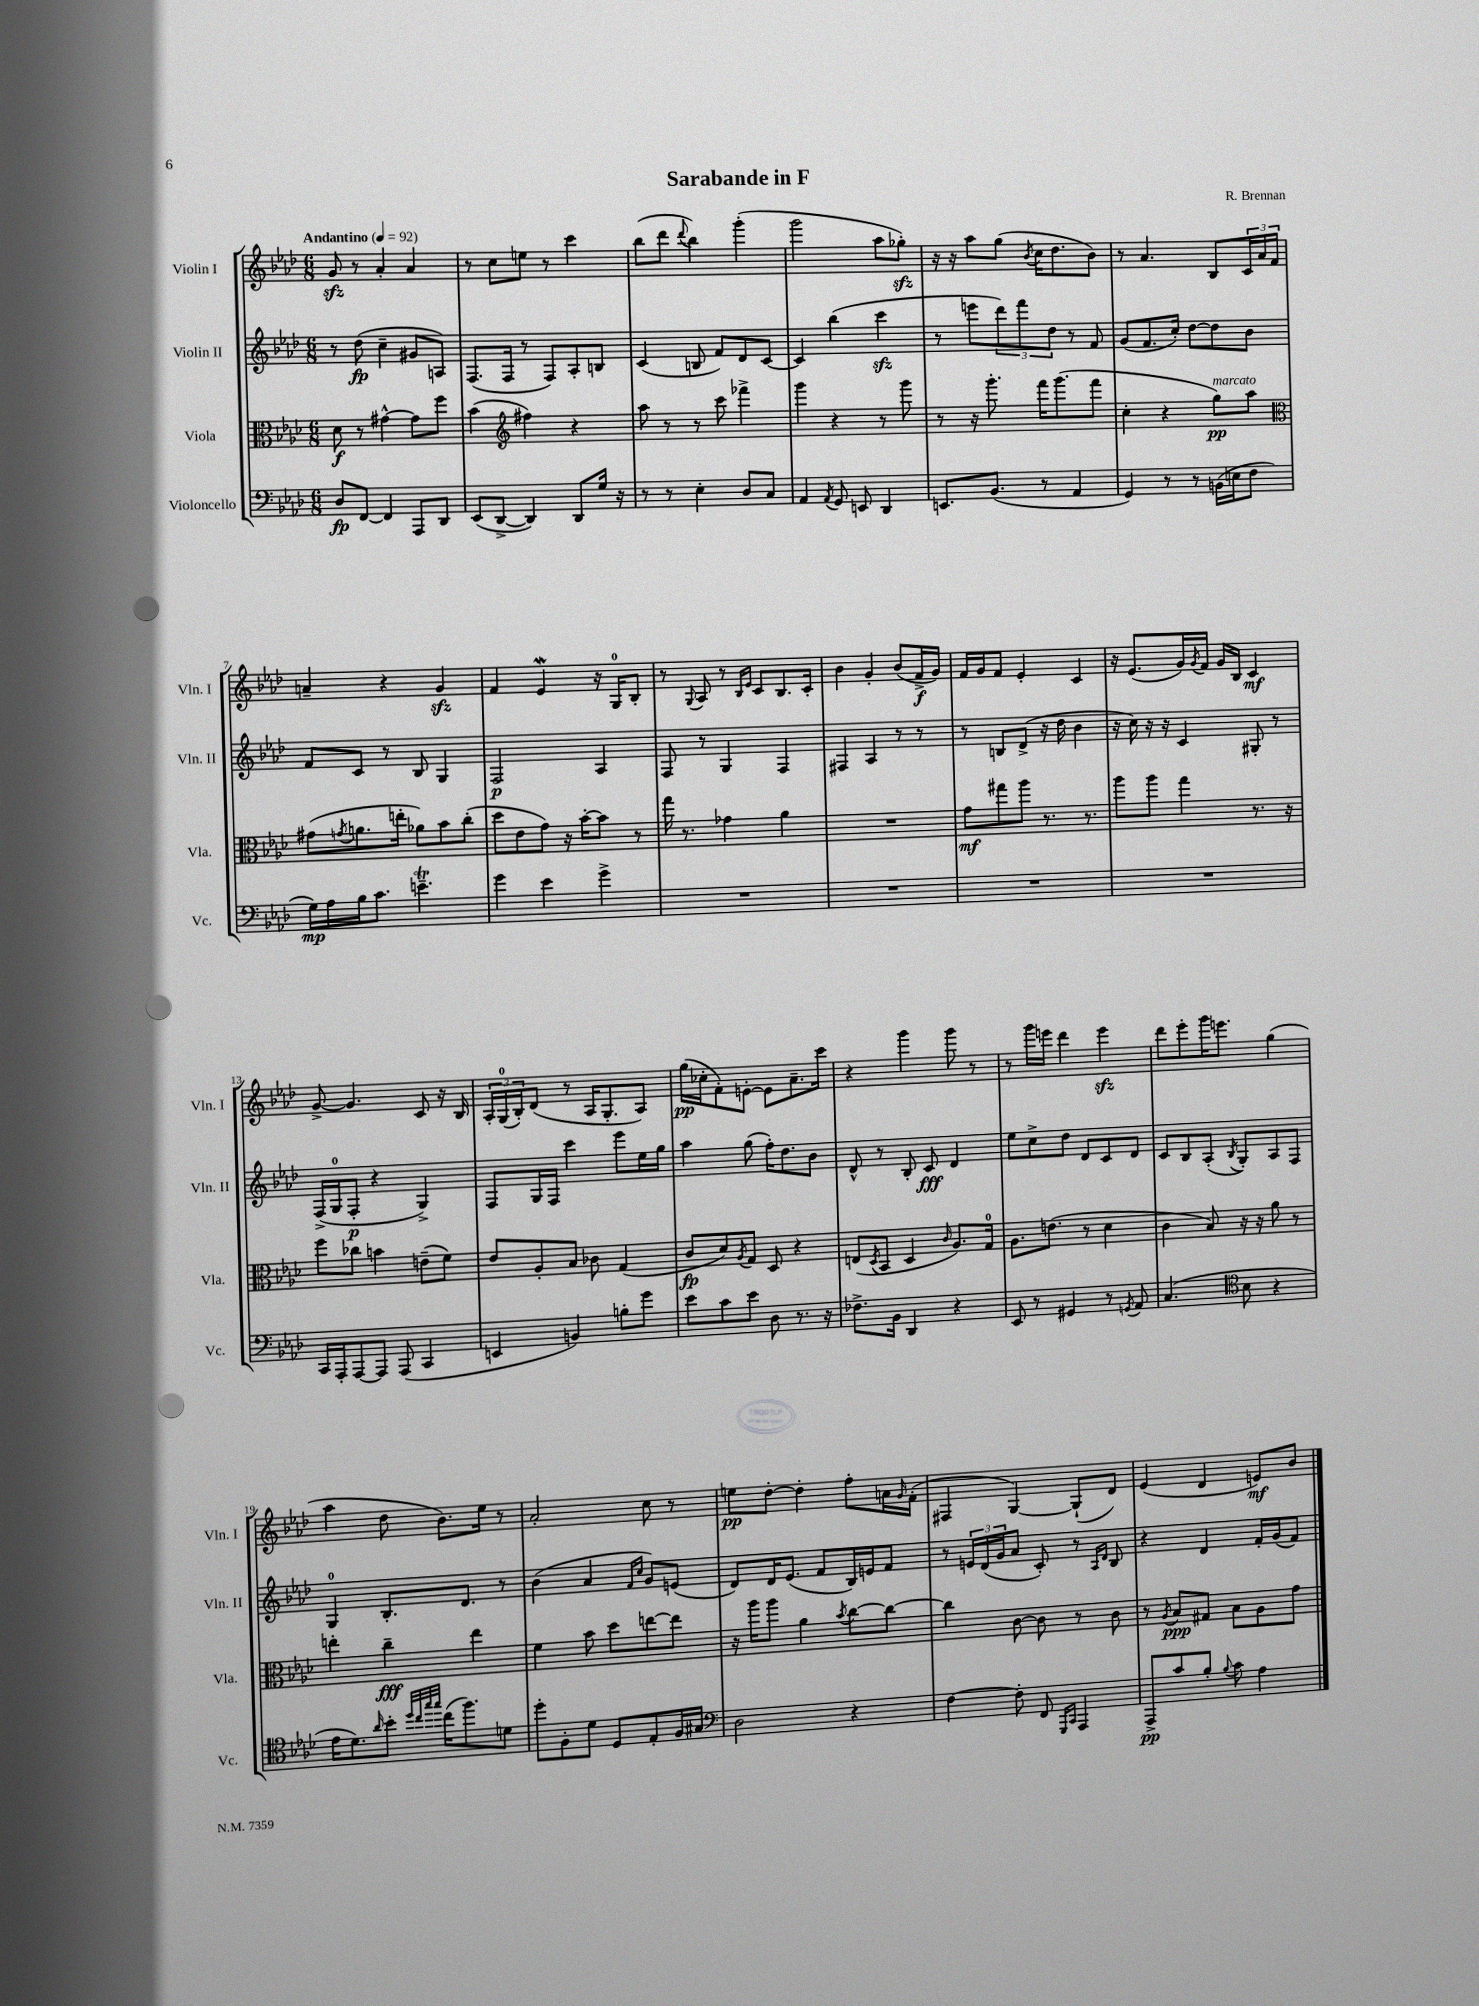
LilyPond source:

\header { title = "Sarabande in F" composer = "R. Brennan" }
<<
\new StaffGroup <<
\new Staff = "s0" \with { instrumentName = "Violin I" shortInstrumentName = "Vln. I" } {
    \clef treble \key aes \major \numericTimeSignature \time 6/8 \tempo "Andantino" 4 = 92
    g'8\sfz r8 aes'4-. aes'4 |
    r8 c''8 e''8 r8 c'''4 |
    bes''8( des'''8 \appoggiatura { des'''8 } bes''4) g'''4-.( |
    g'''2 aes''8 ges''8-.\sfz) |
    r16 r16 aes''8 g''8( \acciaccatura { bes'8 } c''16 des''8. bes'8) |
    r8 aes'4. bes8 \tuplet 3/2 { c'16 aes'16 f'16 } |
    a'4-- r4 g'4\sfz |
    f'4 ees'4\mordent r16 g16-0 bes8-. |
    r8 \appoggiatura { g8 } aes8 r8 \grace { bes16 ees'16 } c'8 bes8. c'16-. |
    bes'4 g'4-. bes'8( f'16->\f g'16) |
    f'16 g'16 f'8 ees'4-. c'4 |
    r16 ees'8.( g'16) \acciaccatura { g'8 } f'16 g'16 bes16 c'4\mf |
    g'8~-> g'4. c'8 r16 bes16 |
    \tuplet 3/2 { aes16-. g16-0( bes16-.) } des'8( r8 aes16 g8.-. aes8) |
    g''16\pp( ces''16-. f'8-.) e'8~-. e'8 aes'8.-- c'''16 |
    r4 g'''4 g'''8 r8 |
    r8 g'''16 e'''16 des'''4 e'''4\sfz |
    des'''8 ees'''8-. g'''16 e'''8. g''4( |
    aes''4 des''8 bes'8.) ees''16 r8 |
    aes'2-. c''8 r8 |
    e''8\pp des''8~-. des''4-. f''8-. a'16 \grace { g'16 } f'16-.( |
    fis4 g4~) g8-!( des'8) |
    ees'4( des'4 e'8\mf) bes'8 \bar "|." |
}
\new Staff = "s1" \with { instrumentName = "Violin II" shortInstrumentName = "Vln. II" } {
    \clef treble \key aes \major \numericTimeSignature \time 6/8
    r8 des''8\fp( c''4-- gis'8 a8) |
    f8.( f16 r8 f8) aes8-. b8 |
    c'4( b8 f'8) des'8 c'8~ |
    c'4 bes''4( c'''4\sfz |
    r8 e'''8 \tuplet 3/2 { des'''8) f'''8 des''8 } r8 f'8 |
    g'8( f'8. c''16-.) des''8~ des''8 bes'8 |
    f'8 c'8 r8 bes8 g4 |
    f2\p aes4 |
    f8 r8 g4 f4 |
    fis4 aes4 r8 r8 |
    r8 b8 des'8->( r16 des''16 bes'4 |
    r16 c''16) r16 r16 c'4 gis8-. r8 |
    f16->( g16-0 f8-.\p r4 g4->) |
    f8 g16 f16 c'''4 ees'''8 ees''16 g''16 |
    aes''4 g''8( f''16-.) des''8. bes'8 |
    des'8-^ r8 bes8-. c'8\fff des'4 |
    ees''8 c''8-> des''8 des'8 c'8 des'8 |
    c'8 bes8 aes8-.( \acciaccatura { bes8 } g8-.) aes8 f8 |
    g4-0 bes8.-. des'8. r8 |
    bes'4( aes'4 \grace { f'16 c''16 } g'8) e'8( |
    des'8) des'16 ees'8.( f'8 bes16) e'16 f'8 |
    r8 \tuplet 3/2 { e'16 des'16( g'16 } aes'8 c'8-.) r8 \grace { aes16 des'16 } bes8 |
    r4 des'4 f'16-. g'16( f'8) \bar "|." |
}
\new Staff = "s2" \with { instrumentName = "Viola" shortInstrumentName = "Vla." } {
    \clef alto \key aes \major \numericTimeSignature \time 6/8
    des'8\f r8 gis'4~-^ gis'8 f''8 |
    bes'4( \clef treble fis''4) r4 |
    aes''8 r8 r8 c'''8 fes'''4-> |
    g'''4 r4 r8 g'''8 |
    r8 r16 g'''8.-. f'''16 g'''8.( f'''8 |
    c''4-. r4 g''8\pp^\markup { \italic "marcato" }) aes''8 |
    \clef alto gis'8( \acciaccatura { g'8 } a'8. e''16-. aes'8) bes'8 c''8-.( |
    des''8 ees'8 g'8) r16 bes'16~-. bes'8 r8 |
    g''16 r8. ges'4 aes'4 |
    R2. |
    g'8\mf gis''8 aes''8 r8. r8. |
    aes''8 aes''8 g''4 r8. r16 |
    f''8 ces''8 b'4 e'8--( f'8) |
    ees'8 aes8-. bes8 ces'8 g4( |
    c'8\fp des'8) \acciaccatura { aes8 } g8 des8 r4 |
    e8( \acciaccatura { des8 } bes,8 des4 \grace { c'16 } aes8.) g16-0 |
    aes8. e'8.( r8 des'4 |
    c'4 bes8) r16 r16 aes'8 r8 |
    e''4-. c''4--\fff e''4 |
    f'4 bes'8 des''8 e''8~ e''8 |
    r16 aes''16 aes''8 aes'4 \acciaccatura { bes'8 } c''8~ c''8~ |
    c''4 c'8~ c'8 r8 c'8 |
    r8 \acciaccatura { aes8 } bes8\ppp gis8 bes8 aes8 g'8 \bar "|." |
}
\new Staff = "s3" \with { instrumentName = "Violoncello" shortInstrumentName = "Vc." } {
    \clef bass \key aes \major \numericTimeSignature \time 6/8
    des8\fp f,8~ f,4 aes,,8 des,8 |
    ees,8( des,8~-> des,4) des,8 g16 r16 |
    r8 r8 ees4-. des8 c8 |
    aes,4 \acciaccatura { aes,8 } g,8 e,8 des,4 |
    e,8. bes,8.( r8 aes,4 |
    g,4) r8 r8 b,16( e16 f8 |
    g16\mp) aes16 bes16 c'8. e'4.--\trill |
    g'4 ees'4 g'4-> |
    R2. |
    R2. |
    R2. |
    R2. |
    c,16 aes,,16-. aes,,8~ aes,,8 aes,,8( c,4 |
    e,4 b,4) b8-. g'8 |
    ees'8 c'8 ees'8 des8 r8. r16 |
    fes8.-> bes,16 des,4 r4 |
    ees,8 r8 gis,4 r8 \acciaccatura { g,8 } aes,8 |
    c4.( \clef tenor bes8 r4 |
    ees'16 des'8.) \grace { aes'16 } bes'8-. \grace { des''32 c''32 g''32 g''32 } c''16( f''8.) d'8 |
    des''8-. f8-. des'8 des8 ees8-. f16 gis16 |
    \clef bass des2 r4 |
    f4~ f8-. f,8 \grace { g,,16 c,16 } aes,,4 |
    aes,,8->\pp c'8 bes8-. \appoggiatura { bes8 } c'8 aes4 \bar "|." |
}
>>
>>
